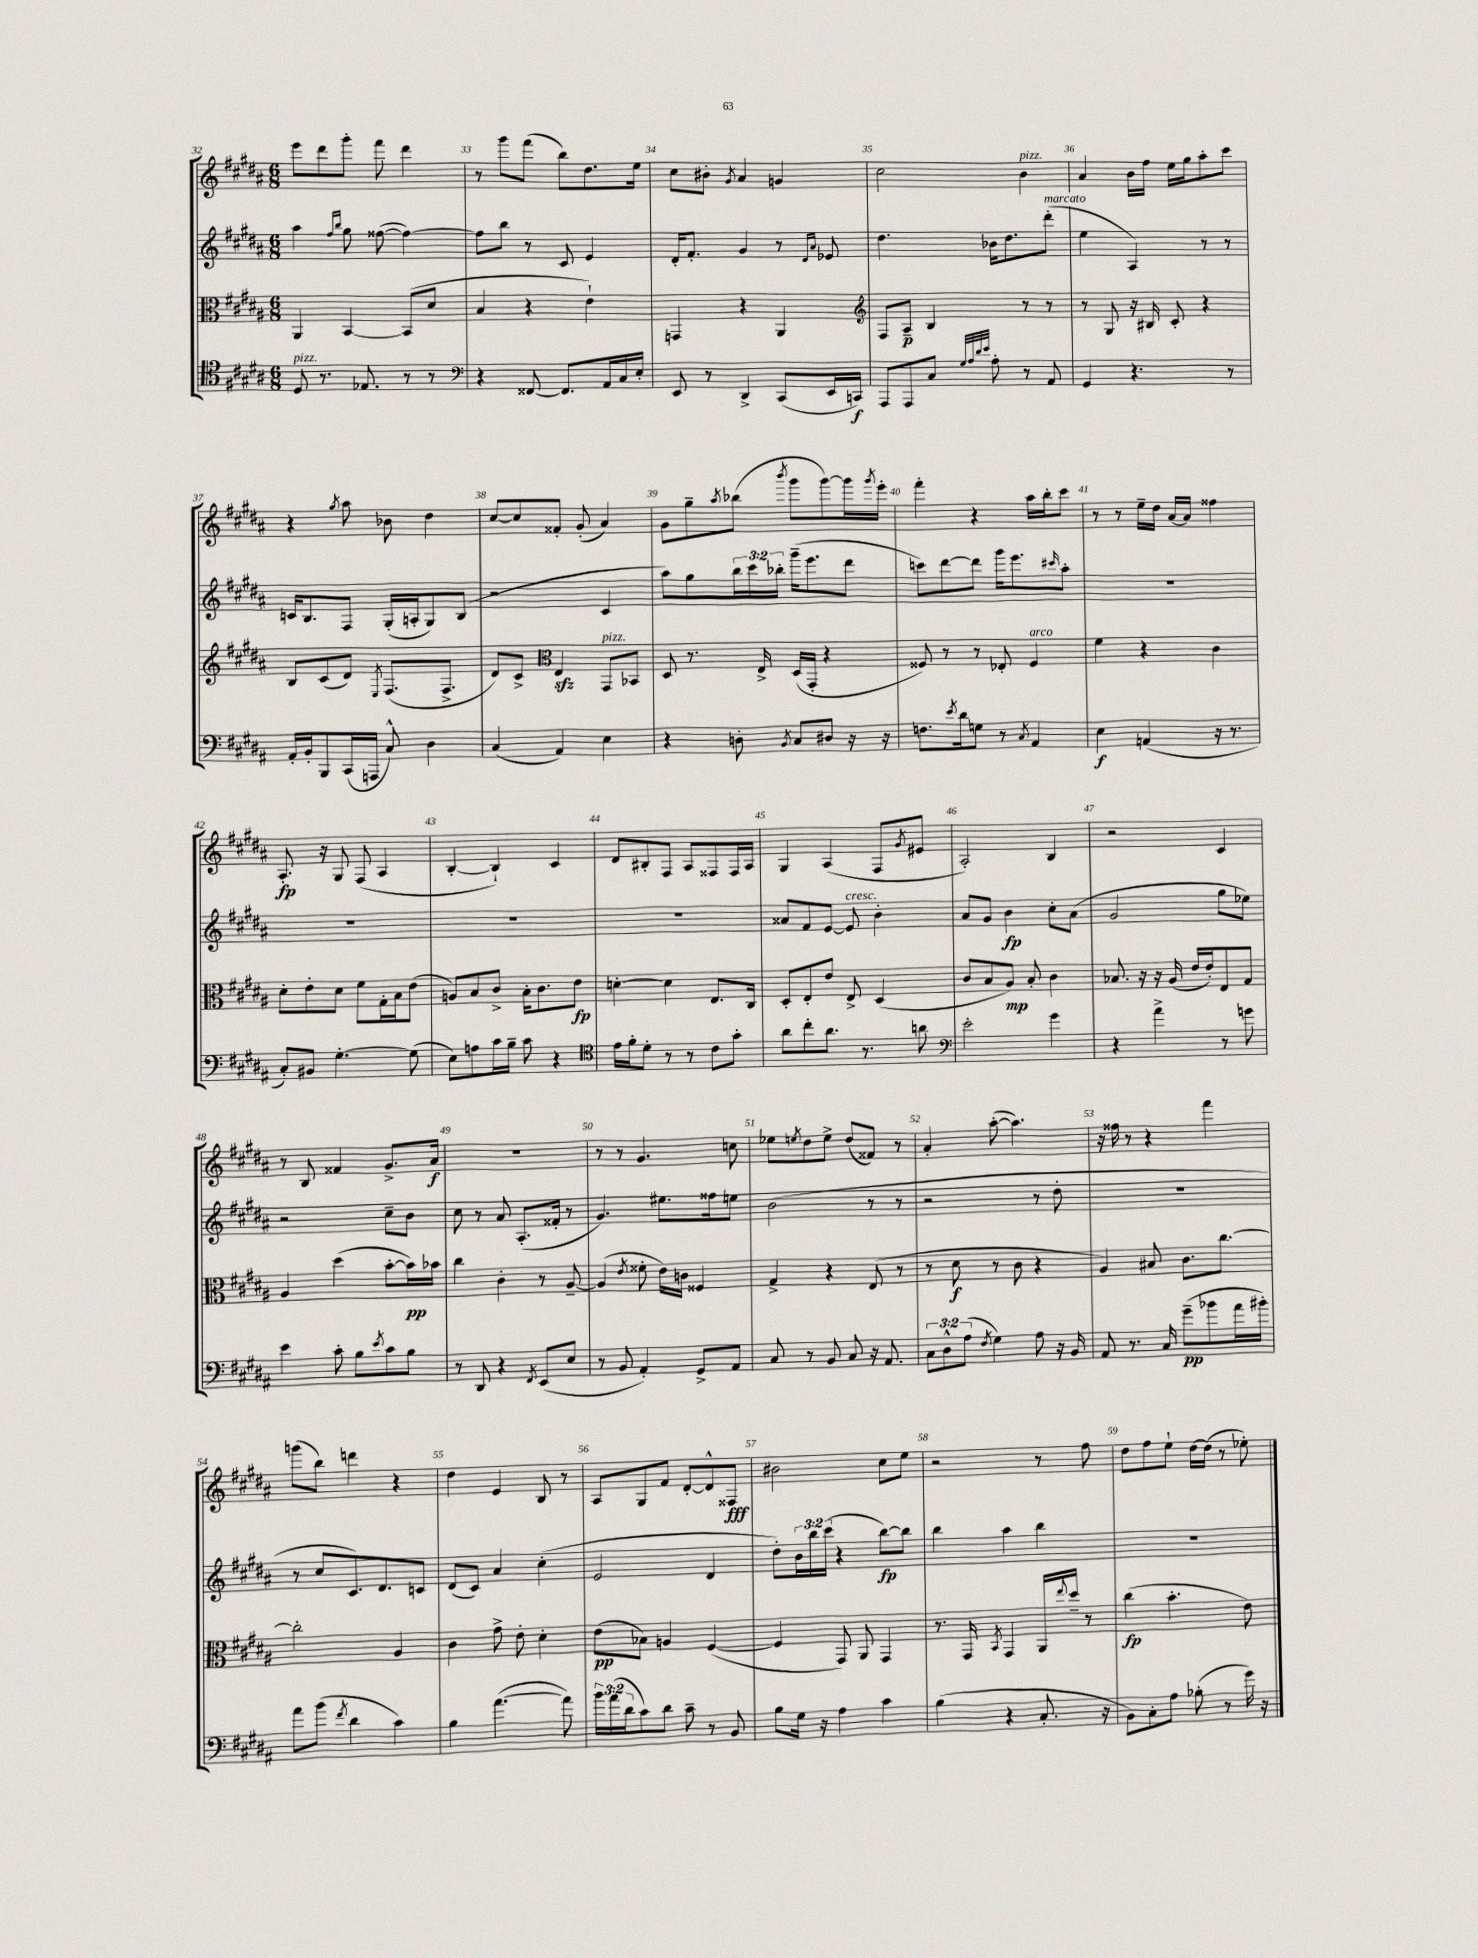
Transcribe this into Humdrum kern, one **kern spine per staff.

**kern	**kern	**kern	**kern
*staff4	*staff3	*staff2	*staff1
*clefC4	*clefC3	*clefG2	*clefG2
*k[f#c#g#d#a#]	*k[f#c#g#d#a#]	*k[f#c#g#d#a#]	*k[f#c#g#d#a#]
*M6/8	*M6/8	*M6/8	*M6/8
8D#/	4AA#/	4aa#\	8eee\L
8.r	.	.	8ddd#\
.	.	16qqff#/LL	.
.	.	16qqbb/JJ	.
.	[4BB/	8gg#\	8ggg#'\J
8.E-/	.	.	.
.	.	([8ff##\	8fff#\
8r	(8BB/]L	4ff##\_)	4ddd#\
8r	8d#/J	.	.
=	=	=	=
*clefF4	*	*	*
4r	4B/	8ff##\]L	8r
.	.	8bb\J	8ggg#\L
[8FF##/	4r	8r	(8fff#\J
8.FF##/]L	.	8c#/	8bb\L)
.	4e`\)	4e/	8.dd#\
16AA#/L	.	.	.
16C#/	.	.	.
16E'/JJ	.	.	16ee\Jk
=	=	=	=
8EE/	4GG/	16d#'/LK	8cc#\L
.	.	8.f#'/J	.
8r	.	.	8b#'\J
.	.	.	8qg#/
4DD#^/	4r	4g#/	4a#/
(8CC#/L	4AA#/	8r	4g/
.	.	16qqd#/LL	.
.	.	16qqa#/JJ	.
16EE/L	.	8e-/	.
16CC/JJ)	.	.	.
=	=	=	=
*	*clefG2	*	*
8AAA#/L	8F#/L	4.dd#\	2cc#\
8AAA#/	8A#~/J	.	.
8C#/J	4B/	.	.
32qqG#/LLL	.	.	.
32qqA#/	.	.	.
32qqd#/	.	.	.
32qqe/JJJ	.	.	.
8A#'\	.	16b-\LK	.
.	.	8.dd#\	.
8r	8r	.	4b\
8AA#/	8r	(8ddd#'\J	.
=	=	=	=
4GG#/	8r	4ee\	4a#/
.	8G#/	.	.
4.r	16r	4A#/)	16b\LL
.	16B#/	.	16ff#\JJ
.	8c#'/	.	16ee\LL
.	.	.	16gg#\J
.	4r	8r	8aa#'\
8r	.	8r	8ccc#\J
=	=	=	=
16AA#'/LL	8B/L	16c/LK	4r
16BB'/J	.	8.B/	.
8BBB/	(8c#/	.	.
.	.	.	8qgg#/
(16CC#/L	8d#/J)	8F#/J	8aa#\
16AAA/JJ	.	.	.
.	8qE/	.	.
8C#^^/)	(8.F#/L	(16G#'/LL	8b-\
.	.	16A'/J	.
4D#\	.	8G#/)	4dd#\
.	8.F#^/J	.	.
.	.	(8B/J	.
=	=	=	=
(4C#/	8d#/L)	2r	[8cc#/L
.	8c#^/J	.	8cc#/]
*	*clefC3	*	*
4AA#/)	4E/	.	8f##'/J
.	.	.	(8g#'/
4E\	8GG#/L	4c#/	4a#/)
.	8BB-/J	.	.
=	=	=	=
4r	8D#/	8aa#\L)	8g#\L
.	8.r	8gg#\	8gg#~\
.	.	.	8qaa#/
8D'\	.	24bb\L	(8bb-\J
.	.	24ccc#\	.
.	16E^/	.	.
.	.	24bb-'\JJ	.
8qBB/	.	.	8qbbb/
8C#/L	(16D#/LL	(16ggg#~\LK	8ggg#\L
.	16GG#'/JJ	8.eee\	.
8D#/J	4r	.	[8ggg#\)
16r	.	8ddd#\J	16ggg#\]L
.	.	.	8qggg#/
16r	.	.	16eee'\JJ
=	=	=	=
8.F\L	8F##/)	8ccc\L)	4fff#'\
.	8r	[8ddd#\	.
8qe/	.	.	.
16d#\k	.	.	.
8G\J	8r	8ddd#\]J	4r
8r	8E-'/	16ggg#\LK	.
.	.	8.eee\	.
8qC#/	.	.	.
4AA#/	4F##/	.	16aa#\LL
.	.	.	16bb'\J
.	.	16qqccc#/	.
.	.	8aa#'\J	8ccc#\J
=	=	=	=
4E\	4f#\	2.r	8r
.	.	.	8r
(4AA/	4r	.	16ee~\LL
.	.	.	16dd#\JJ
.	.	.	[16a#/LL
.	.	.	16a#/]JJ
16r	4c#\	.	4ff##\
8.r	.	.	.
=	=	=	=
8C#'/L)	8d#'\L	2.r	8.A#'/
8BB#/J	8e'\	.	.
.	.	.	16r
[4.G#'\	8d#\J	.	8G#/
.	8f#\L	.	(8F#/
.	16G#'\L	.	4A#/
.	16B\J	.	.
(8G#\]	(8e\J	.	.
=	=	=	=
8E\L)	8A/L)	2.r	[4B'/
8A\	8B/	.	.
16c#\L	8c#^/J	.	4B`/])
16B~\JJ	.	.	.
8c#\	16B'\LK	.	.
.	8.c#\	.	.
4r	.	.	4c#/
.	8e\J	.	.
=	=	=	=
*clefC4	*	*	*
16e\LL	[4d'\	2.r	8d#/L
16f#'\J	.	.	.
8d#'\J	.	.	8B#'/
8r	4d\]	.	8F#/J
8r	.	.	8A#/L
8c#\L	8.E/L	.	8F##/
8g#'\J	.	.	16F##/L
.	16C#/Jk	.	16A#/JJ
=	=	=	=
8a#\L	8D#'/L	8a##/L	4G#/
8cc#'\	8E'/	8f#/	.
8.a#\J	8e/J	[8e/J	(4A#/
.	8E^/	8e/]	.
8.r	.	.	.
.	(4D#/	4b'\	8F#/L
.	.	.	8qg#/
8a\	.	.	8e#/J
=	=	=	=
*clefF4	*	*	*
2e'\	8c#/L	8a#/L	2A#'/)
.	8B/	8g#/J	.
.	8A#/J)	4b\	.
.	8B'/	.	.
4g#\	4c#\	8cc#'\L	4B/
.	.	(8a#\J	.
=	=	=	=
4r	8.B-/	2g#/	2r
.	16r	.	.
4a#^\	16r	.	.
.	(16A#/	.	.
.	16e/LL	.	.
.	16e'/J)	.	.
8r	8E/	8gg#\L	4c#/
8g\	8G#/J	8ee-\J)	.
=	=	=	=
4e\	4A#/	2r	8r
.	.	.	8B/
8c#'\	(4dd#\	.	4f##/
8B\L	.	.	.
8qe/	.	.	.
8c#\	[8b'\L	8cc#~\L	8.g#^/L
8B\J	16b\]L)	8b\J	.
.	16b-\JJ	.	16a#/Jk
=	=	=	=
8r	4cc#\	8cc#\	2.r
8DD#/	.	8r	.
4r	4c#'\	8a#/	.
.	.	(8.A#'/L	.
8qFF#/	.	.	.
(8EE/L	8r	.	.
.	.	16f##'/Jk	.
8E/J	[8A#~/	8r	.
=	=	=	=
8r	(4A#/]	4.g#/)	8r
8BB/	.	.	8r
.	8qe/	.	.
4AA#'/)	8f##'\	.	4.g#/
.	16e\LL)	8.ee#\L	.
.	16c\JJ	.	.
8GG#^/L	4F##/	.	.
.	.	16ff##\k	.
8AA#/J	.	8ee\J	8cc\
=	=	=	=
8C#/	4G#^/	(2b\	8ee-\L
.	.	.	8qee/
8r	.	.	8dd#\
8BB/	4r	.	8ee^\J
8C#/	.	.	(8dd#/L
16r	(8E/	8r	8f##/J)
8.AA#/	.	.	.
.	8r	8r	8r
=	=	=	=
12C#\L	8r	2r	4a#'/
12D#^^\	.	.	.
.	8d#\	.	.
(12A#\J	.	.	.
8qF#/	.	.	.
4G#\)	8r	.	([8aa#'\
.	8c#\	.	4.aa#\])
8A#\	4r	8r	.
16r	.	8dd#'\	.
16BB/	.	.	.
=	=	=	=
8AA#/	4A#/)	2.r	16r
.	.	.	16ff##\
8.r	.	.	8r
.	8B#/	.	4r
16C#/	.	.	.
(8g#~\L	8.c#\L	.	.
8b-\	.	.	4fff#\
.	[8.cc#\J	.	.
16a#\L	.	.	.
16b#'\JJ)	.	.	.
=	=	=	=
8a#\L	2cc#'\]	8r	(8ggg\L
(8b\J	.	8cc#/L	8bb\J)
8qf#/	.	.	.
4d#\	.	8.c#/)	4ddd\
.	.	8.d#/	.
4c#\)	4A#/	.	4r
.	.	8c/J	.
=	=	=	=
4B\	4c#\	(8d#/L	4dd#\
.	.	8c#/J)	.
([4.a#\	8g#^\	4a#/	4e/
.	8e'\	.	.
.	4d#'\	(4cc#'\	8B/
8a#\])	.	.	8r
=	=	=	=
24b\LL	(8e\L	2e/	8A#/L
(24a#\	.	.	.
24d#\J	.	.	.
8c#\)	8B-\J)	.	8G#/
8d#\J	4A/	.	8f#/J
8c#~\	.	.	[8d#'/L
8r	([4F#/	4d#/	8d#^^/]
8BB/	.	.	8F##/J
=	=	=	=
8B\L	4F#/]	8dd#'\L)	2b#\
16G#\Jk	.	24b\L	.
.	.	24bb\	.
16r	.	.	.
.	.	(24ccc#\JJ	.
4A#\	8GG#/)	4r	.
.	8AA#/	.	.
4c#\	4GG#/	[8bb\L)	8cc#\L
.	.	8bb\]J	8ee\J
=	=	=	=
(4B\	8.r	4bb\	2r
.	16GG#/	.	.
.	8qBB/	.	.
4r	4GG#/	4aa#\	.
8.C#'/	16AA#/LL	4bb\	8r
.	8qqee/	.	.
.	16dd#~/JJ	.	.
.	8r	.	8ff#\
16r	.	.	.
=	=	=	=
8BB\L)	(4cc#\	2.r	8dd#\L
8C#'\	.	.	8ff#\
8A#\J	4.b'\	.	8ee`\J
(8B-'\	.	.	[16dd#\LL
.	.	.	(16dd#\]JJ
8r	.	.	8r
16g#\)	8e\)	.	8ee-'\)
16r	.	.	.
==	==	==	==
*-	*-	*-	*-
